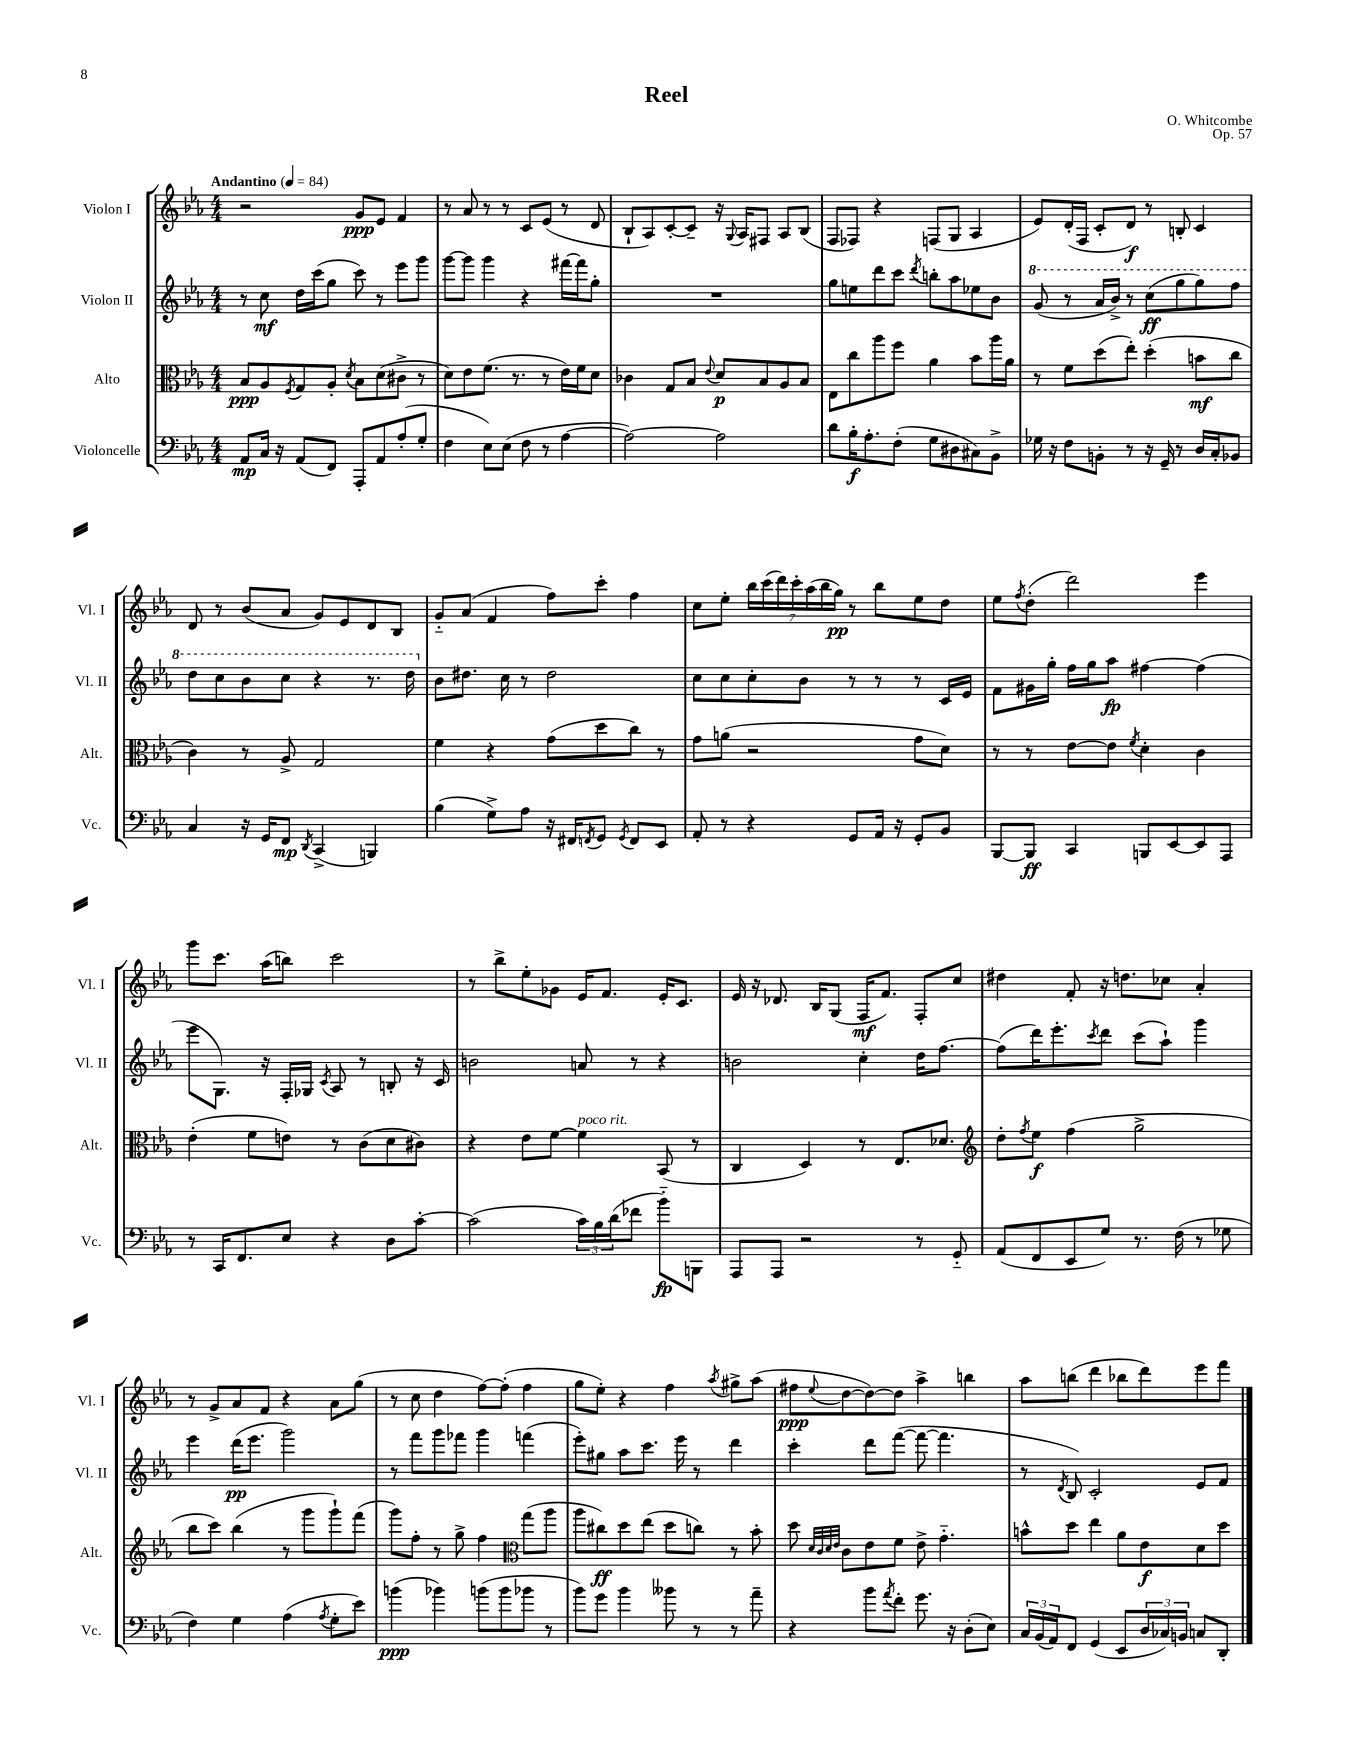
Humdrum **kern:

**kern	**dynam	**kern	**dynam	**kern	**dynam	**kern	**dynam
*part4	*part4	*part3	*part3	*part2	*part2	*part1	*part1
*staff4	*staff4	*staff3	*staff3	*staff2	*staff2	*staff1	*staff1
*I"Violoncelle	*	*I"Alto	*	*I"Violon II	*	*I"Violon I	*
*I'Vc.	*	*I'Alt.	*	*I'Vl. II	*	*I'Vl. I	*
*clefF4	*	*clefC3	*	*clefG2	*	*clefG2	*
*k[b-e-a-]	*	*k[b-e-a-]	*	*k[b-e-a-]	*	*k[b-e-a-]	*
*M4/4	*	*M4/4	*	*M4/4	*	*M4/4	*
*MM84	*	*MM84	*	*MM84	*	*MM84	*
=1	=1	=1	=1	=1	=1	=1	=1
!	!	!	!	!	!	!LO:TX:a:B:t=Andantino	!
8AA-/L	mp	8B-/L	ppp	8r	.	2r	.
16C/Jk	.	8A-/	.	8cc\	mf	.	.
16r	.	.	.	.	.	.	.
.	.	8qF/	.	.	.	.	.
(8AA-/L	.	8G/	.	16dd\LL	.	.	.
.	.	.	.	(16ccc\J	.	.	.
8FF/J)	.	8A-'/J	.	8gg\J	.	.	.
.	.	8qd/	.	.	.	.	.
8AAA-'/L	.	8B-\L	.	8ccc\)	.	8g/L	ppp
8AA-/	.	(8d\	.	8r	.	8e-/J	.
(8A-'/	.	8c#X^\J	.	8eee-\L	.	4f/	.
8G'/J	.	8r	.	8ggg\J	.	.	.
=2	=2	=2	=2	=2	=2	=2	=2
4F\	.	8d\L)	.	[8ggg\L	.	8r	.
.	.	8e-\	.	8ggg\J]	.	8a-/	.
8E-\L)	.	(8.f\J	.	4ggg\	.	8r	.
(8E-\J	.	.	.	.	.	8r	.
.	.	8.r	.	.	.	.	.
8F\	.	.	.	4r	.	8c/L	.
8r	.	8r	.	.	.	(8e-/J	.
[4A-\	.	16e-\LL)	.	[16fff#X\LL	.	8r	.
.	.	16f\J	.	16fff#\J]	.	.	.
.	.	8d\J	.	8gg'\J	.	8d/	.
=3	=3	=3	=3	=3	=3	=3	=3
2A-\_)	.	4c-X\	.	1r	.	8B-`/L	.
.	.	.	.	.	.	8A-/)	.
.	.	8G/L	.	.	.	[8c'/	.
.	.	8B-/J	.	.	.	8c~/J]	.
.	.	8qqe-/	.	.	.	.	.
2A-\]	.	8d/L	p	.	.	16r	.
.	.	.	.	.	.	8qqG/	.
.	.	.	.	.	.	16A-/KL	.
.	.	8B-/	.	.	.	8F#X/J	.
.	.	8A-/	.	.	.	8A-/L	.
.	.	8B-/J	.	.	.	(8B-/J	.
=4	=4	=4	=4	=4	=4	=4	=4
8d\L	.	8E-\L	.	8gg\L	.	8F/L	.
16B-'\K	f	8cc\	.	8een\	.	8F-X/J)	.
8.A-'\	.	.	.	.	.	.	.
.	.	8aa-\	.	8ddd\	.	4r	.
(8F'\J	.	8ff\J	.	8ccc\J	.	.	.
.	.	.	.	8qddd/	.	.	.
8G\L	.	4a-\	.	8bbn'\L	.	(8Fn/L	.
8D#X\	.	.	.	8aa-\	.	8G/J	.
8C#X\)	.	8b-\L	.	8ee-X\	.	4A-/	.
8BB-^\J	.	16aa-\L	.	8b-\J	.	.	.
.	.	16a-\JJ	.	.	.	.	.
=5	=5	=5	=5	=5	=5	=5	=5
*	*	*	*	*8va	*	*	*
16G-X\	.	8r	.	(8gg/	.	8e-/L)	.
16r	.	.	.	.	.	.	.
8F\L	.	8f\L	.	8r	.	(16d'/L	.
.	.	.	.	.	.	16F/JJ	.
8BBn'\J	.	(8dd\	.	16aa-/LL	.	8c'/L	.
.	.	.	.	16bb-^/JJ)	.	.	.
8r	.	8ee-'\J)	.	8r	.	8d/J)	f
16r	.	(4dd'\	.	(8ccc\L	ff	8r	.
16GG~/	.	.	.	.	.	.	.
8r	.	.	.	8ggg\	.	8Bn'/	.
16D/LL	.	8bn\L	mf	8ggg\)	.	4c/	.
16C'/J	.	.	.	.	.	.	.
8BB-X/J	.	8cc\J	.	8fff\J	.	.	.
!!LO:LB:g=z
=6	=6	=6	=6	=6	=6	=6	=6
4C/	.	4c\)	.	8ddd\L	.	8d/	.
.	.	.	.	8ccc\	.	8r	.
16r	.	8r	.	8bb-\	.	(8b-/L	.
16GG/KL	.	.	.	.	.	.	.
8FF/J	mp	8A-^/	.	8ccc\J	.	8a-/J	.
8qDD/	.	.	.	.	.	.	.
(4CC^/	.	2G/	.	4r	.	8g/L)	.
.	.	.	.	.	.	8e-/	.
4BBBn/)	.	.	.	8.r	.	8d/	.
.	.	.	.	.	.	8B-/J	.
.	.	.	.	16ddd\	.	.	.
=7	=7	=7	=7	=7	=7	=7	=7
*	*	*	*	*X8va	*	*	*
(4B-\	.	4f\	.	8b-\L	.	8g/L	.
.	.	.	.	8.dd#X\J	.	(8a-/J	.
8G^\L)	.	4r	.	.	.	4f/	.
.	.	.	.	16cc\	.	.	.
8A-\J	.	.	.	8r	.	.	.
16r	.	(8g\L	.	2dd#\	.	8ff\L)	.
16FF#X/KL	.	.	.	.	.	.	.
8qFFn/	.	.	.	.	.	.	.
8GG/J	.	8dd\	.	.	.	8ccc'\J	.
8qGG/	.	.	.	.	.	.	.
8FF/L	.	8cc\J)	.	.	.	4ff\	.
8EE-/J	.	8r	.	.	.	.	.
=8	=8	=8	=8	=8	=8	=8	=8
8AA-'/	.	8g\L	.	8cc\L	.	8cc\L	.
8r	.	(8an\J	.	8cc\	.	8ee-'\J	.
4r	.	2r	.	8cc'\	.	28bb-\LL	.
.	.	.	.	.	.	(28ccc\	.
.	.	.	.	.	.	28ddd\)	.
.	.	.	.	.	.	28ccc'\	.
.	.	.	.	8b-\J	.	.	.
.	.	.	.	.	.	(28aa-\	.
.	.	.	.	.	.	28bb-\	.
.	.	.	.	.	.	28gg\JJ)	pp
8GG/L	.	.	.	8r	.	8r	.
16AA-/Jk	.	.	.	8r	.	8bb-\L	.
16r	.	.	.	.	.	.	.
8GG'/L	.	8g\L	.	8r	.	8ee-\	.
8BB-/J	.	8d\J)	.	16c/LL	.	8dd\J	.
.	.	.	.	16e-/JJ	.	.	.
=9	=9	=9	=9	=9	=9	=9	=9
[8BBB-/L	.	8r	.	8f\L	.	8ee-\L	.
.	.	.	.	.	.	8qff/	.
8BBB-/J]	ff	8r	.	16g#X\L	.	(8dd'\J	.
.	.	.	.	16gg'\JJ	.	.	.
4CC/	.	[8e-\L	.	16ff\LL	.	2ddd\)	.
.	.	.	.	16gg\J	.	.	.
.	.	8e-\J]	.	8aa-\J	fp	.	.
.	.	8qf/	.	.	.	.	.
8BBBn/L	.	4d'\	.	[4ff#X\	.	.	.
[8EE-/	.	.	.	.	.	.	.
8EE-/]	.	4c\	.	(4ff#\]	.	4eee-\	.
8AAA-/J	.	.	.	.	.	.	.
!!LO:LB:g=z
=10	=10	=10	=10	=10	=10	=10	=10
8r	.	(4e-'\	.	8eee-\L	.	8ggg\L	.
16CC/KL	.	.	.	8.G\J)	.	8.ccc\J	.
8.FF/	.	.	.	.	.	.	.
.	.	8f\L	.	.	.	.	.
.	.	.	.	16r	.	(16aa-\KL	.
8E-/J	.	8en\J)	.	16F'/LL	.	8bbn\J)	.
.	.	.	.	16G-X/JJ	.	.	.
.	.	.	.	8qc/	.	.	.
4r	.	8r	.	8A-/	.	2ccc\	.
.	.	(8c\L	.	8r	.	.	.
8D\L	.	8d\	.	8Bn'/	.	.	.
[8c'\J	.	8c#X\J)	.	16r	.	.	.
.	.	.	.	16c/	.	.	.
=11	=11	=11	=11	=11	=11	=11	=11
(2c\]	.	4r	.	2bn\	.	8r	.
.	.	.	.	.	.	8bb-^\L	.
.	.	8e-\L	.	.	.	8ee-'\	.
.	.	[8f\J	.	.	.	8g-X\J	.
!	!	!LO:TX:a:i:t=poco rit.	!	!	!	!	!
24c\LL)	.	4f\]	.	8an/	.	16e-/KL	.
24B-\	.	.	.	.	.	.	.
.	.	.	.	.	.	8.f/J	.
(24d\J	.	.	.	.	.	.	.
8f-X\J	.	.	.	8r	.	.	.
8b-\L)	fp	(8BB-/	.	4r	.	16e-'/KL	.
.	.	.	.	.	.	8.c/J	.
8BBBn\J	.	8r	.	.	.	.	.
=12	=12	=12	=12	=12	=12	=12	=12
8AAA-/L	.	4C/	.	2bn\	.	16e-/	.
.	.	.	.	.	.	16r	.
8AAA-/J	.	.	.	.	.	8.d-X/	.
2r	.	4D/)	.	.	.	.	.
.	.	.	.	.	.	16B-/KL	.
.	.	.	.	.	.	(8G/J	.
.	.	8r	.	4cc'\	.	16F/KL	mf
.	.	.	.	.	.	8.f/J)	.
.	.	8.E-/L	.	.	.	.	.
8r	.	.	.	16dd\KL	.	8F'/L	.
.	.	8.d-X/J	.	[8.ff\J	.	.	.
8GG/	.	.	.	.	.	8cc/J	.
=13	=13	=13	=13	=13	=13	=13	=13
*	*	*clefG2	*	*	*	*	*
(8AA-/L	.	8dd'\L	.	(8ff\L]	.	4dd#X\	.
.	.	8qff/	.	.	.	.	.
8FF/	.	8ee-\J	f	16ddd\K)	.	.	.
.	.	.	.	8.eee-'\	.	.	.
8EE-/	.	(4ff\	.	.	.	8f'/	.
.	.	.	.	8qccc/	.	.	.
8G/J)	.	.	.	8ddd\J	.	16r	.
.	.	.	.	.	.	8.ddn\L	.
8.r	.	2gg^\	.	(8ccc\L	.	.	.
.	.	.	.	8aa-`\J)	.	8cc-X\J	.
(16F\	.	.	.	.	.	.	.
8r	.	.	.	4ggg\	.	4a-'/	.
8G-X\	.	.	.	.	.	.	.
!!LO:LB:g=z
=14	=14	=14	=14	=14	=14	=14	=14
4F\)	.	8bb-\L	.	4eee-\	.	8r	.
.	.	8ccc\J)	.	.	.	8g^/L	.
4G\	.	(4bb-\	.	(16ddd\KL	pp	8a-/	.
.	.	.	.	8.eee-\J	.	.	.
.	.	.	.	.	.	8f/J	.
(4A-\	.	8r	.	2ggg\)	.	4r	.
.	.	8ggg\L	.	.	.	.	.
8qA-/	.	.	.	.	.	.	.
8G'\L	.	8ggg`\)	.	.	.	8a-\L	.
8e-\J)	.	(8fff\J	.	.	.	(8gg\J	.
=15	=15	=15	=15	=15	=15	=15	=15
(4bn\	ppp	8ggg\L)	.	8r	.	8r	.
.	.	8ff'\J	.	8fff\L	.	8cc\	.
4b-X\)	.	8r	.	8ggg\	.	4dd\	.
.	.	8gg^\	.	8fff-X\J	.	.	.
(8bn\L	.	4ff\	.	4ggg\	.	[8ff\L)	.
8b\	.	.	.	.	.	(8ff'\J]	.
*	*	*clefC3	*	*	*	*	*
8b-X\J	.	(8gg\L	.	(4fffn\	.	4ff\	.
8r	.	8aa-\J	.	.	.	.	.
=16	=16	=16	=16	=16	=16	=16	=16
8b-\L)	.	8aa-\L	.	8eee-'\L)	.	8gg\L	.
8g\J	.	8cc#X\)	ff	8gg#X\J	.	8ee-'\J)	.
4b-\	.	8dd\	.	8aa-\L	.	4r	.
.	.	(8ee-\J	.	8.ccc\J	.	.	.
8b--X\	.	8dd\L	.	.	.	4ff\	.
.	.	.	.	16eee-\	.	.	.
8r	.	8ccn\J)	.	8r	.	.	.
.	.	.	.	.	.	8qaa-/	.
8r	.	8r	.	4ddd\	.	8gg#X^\L	.
8a-~\	.	8b-'\	.	.	.	(8aa-\J	.
=17	=17	=17	=17	=17	=17	=17	=17
4r	.	8dd\	.	4ccc'\	.	8ff#X\L	ppp
.	.	32qqd/LLL	.	.	.	.	.
.	.	32qqc/	.	.	.	.	.
.	.	32qqd/	.	.	.	.	.
.	.	32qqe-/JJJ	.	.	.	8qqee-/	.
.	.	8c\L	.	.	.	[8dd\	.
8b-\L	.	8e-\	.	8ddd\L	.	8dd\_)	.
8qa-/	.	.	.	.	.	.	.
8f'\J	.	8f\J	.	([8fff\J	.	8dd\J]	.
8.g\	.	8e-^\	.	8fff\_	.	4aa-^\	.
.	.	4.g\	.	4.fff\]	.	.	.
16r	.	.	.	.	.	.	.
(8D'\L	.	.	.	.	.	4bbn\	.
8E-\J)	.	.	.	.	.	.	.
=18	=18	=18	=18	=18	=18	=18	=18
24C/LL	.	8bn^^\L	.	8r	.	8aa-\L	.
(24BB-/	.	.	.	.	.	.	.
24AA-/J)	.	.	.	.	.	.	.
.	.	.	.	8qd/	.	.	.
8FF/J	.	8dd\J	.	8B-/)	.	(8bbn\J	.
(4GG/	.	4ee-\	.	2c'/	.	4ddd\	.
8EE-/L	.	8a-\L	.	.	.	8bb-X\L	.
24D/L	.	8e-\	f	.	.	8ddd\)	.
24C-X/)	.	.	.	.	.	.	.
24BBn/JJ	.	.	.	.	.	.	.
8Cn/L	.	8d\	.	8e-/L	.	8eee-\	.
8DD'/J	.	8dd\J	.	8f/J	.	8fff\J	.
==	==	==	==	==	==	==	==
*-	*-	*-	*-	*-	*-	*-	*-
